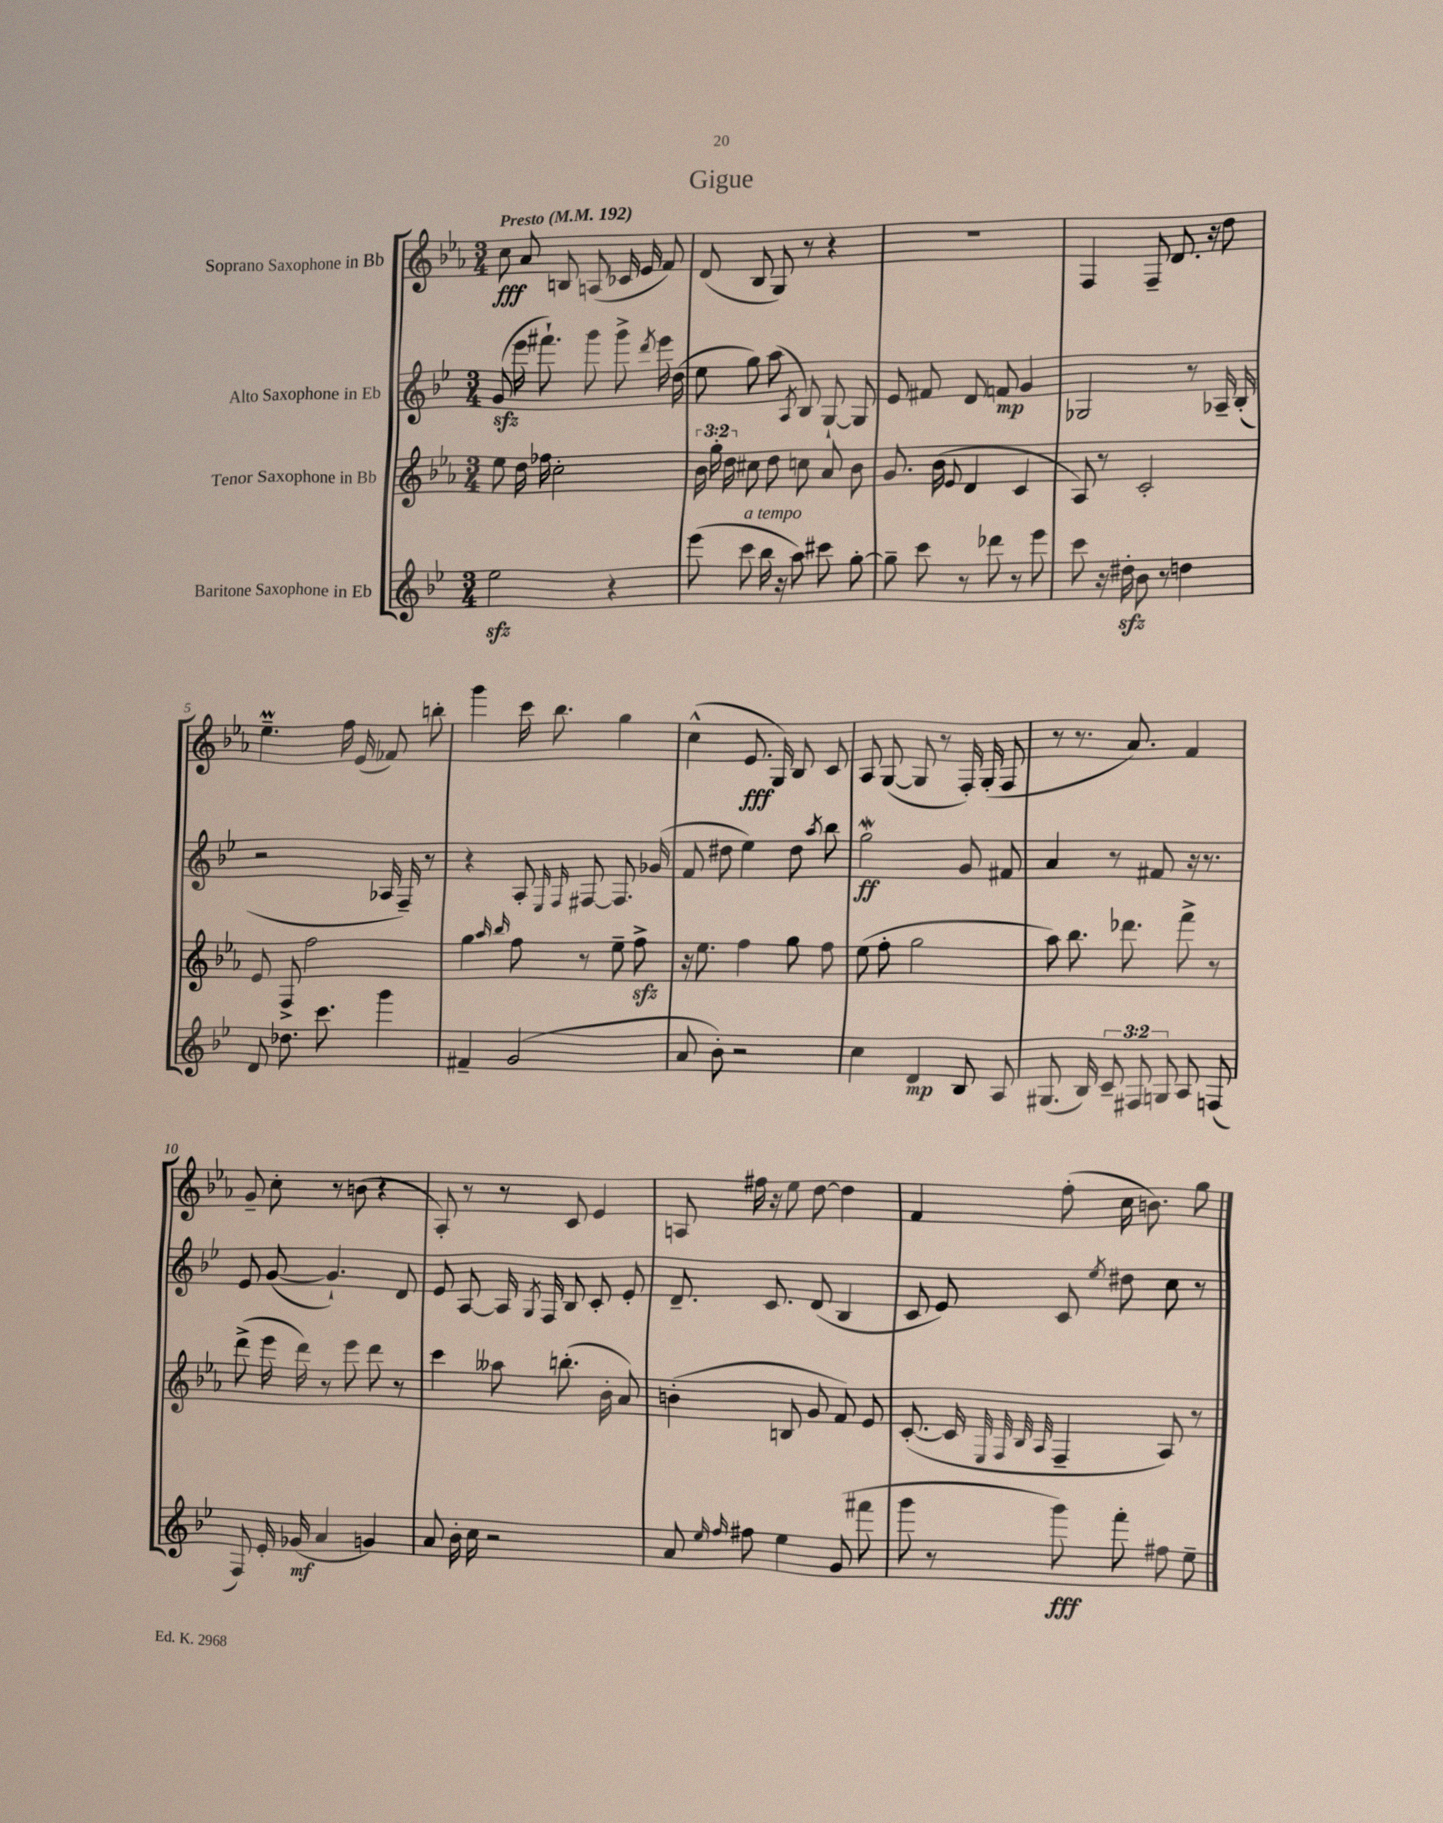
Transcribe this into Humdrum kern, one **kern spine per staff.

**kern	**dynam	**kern	**kern	**dynam	**kern	**dynam
*part4	*part4	*part3	*part2	*part2	*part1	*part1
*staff4	*staff4	*staff3	*staff2	*staff2	*staff1	*staff1
*I"Baritone Saxophone in Eb	*	*I"Tenor Saxophone in Bb	*I"Alto Saxophone in Eb	*	*I"Soprano Saxophone in Bb	*
*clefG2	*	*clefG2	*clefG2	*	*clefG2	*
*k[b-e-]	*	*k[b-e-a-]	*k[b-e-]	*	*k[b-e-a-]	*
*M3/4	*	*M3/4	*M3/4	*	*M3/4	*
*MM192	*	*MM192	*MM192	*	*MM192	*
=1	=1	=1	=1	=1	=1	=1
!	!	!	!	!	!LO:TX:a:B:t=Presto	!
2ee-zz\	.	8ee-\	(8gzz/	.	8cc\	fff
.	.	16dd\	16eee-\	.	8a-/	.
.	.	16ff-X\	8.fff#X`\)	.	.	.
.	.	2cc'\	.	.	8Bn/	.
.	.	.	8ggg\	.	(8An/	.
4r	.	.	8ggg^\	.	16c-X/	.
.	.	.	.	.	16e-/	.
.	.	.	8qddd/	.	.	.
.	.	.	16eee-\	.	8f/)	.
.	.	.	(16dd\	.	.	.
=2	=2	=2	=2	=2	=2	=2
(8eee-\	.	24b-\	8ee-\	.	(8d/	.
.	.	24gg'\	.	.	.	.
.	.	24dd\	.	.	.	.
!LO:TX:a:i:t=a tempo	!	!	!	!	!	!
8ccc\	.	8cc#X\	8gg\)	.	8B-/	.
16bb-\	.	8dd\	(8aa\	.	8G/)	.
16r	.	.	.	.	.	.
.	.	.	8qA/	.	.	.
8aa\)	.	8ccn\	8B-/)	.	8r	.
8ccc#X\	.	8a-/	[8G`/	.	4r	.
[8gg'\	.	8b-\	8G/]	.	.	.
=3	=3	=3	=3	=3	=3	=3
8gg~\]	.	8.g/	8e-/	.	2.r	.
8ccc\	.	.	8f#X/	.	.	.
.	.	(16b-\	.	.	.	.
.	.	8qqe-/	.	.	.	.
8r	.	4d/	8d/	.	.	.
8ddd-X\	.	.	8fn/	mp	.	.
8r	.	4c/	4g/	.	.	.
8eee-\	.	.	.	.	.	.
=4	=4	=4	=4	=4	=4	=4
8ccc\	.	8A-/)	2G-X/	.	4F/	.
16r	.	8r	.	.	.	.
16dd#Xzz'\	.	.	.	.	.	.
8b-\	.	2c'/	.	.	8F~/	.
8r	.	.	.	.	8.d/	.
4ddn\	.	.	8r	.	.	.
.	.	.	.	.	16r	.
.	.	.	16A-X~/	.	8dd\	.
.	.	.	(16B-'/	.	.	.
!!LO:LB:g=z
=5	=5	=5	=5	=5	=5	=5
8d/	.	8e-/	2r	.	4.ee-M~\	.
8.dd-X\	.	8F^/	.	.	.	.
.	.	2ff\	.	.	.	.
8.ccc\	.	.	.	.	.	.
.	.	.	.	.	16ff\	.
.	.	.	.	.	(16e-/	.
4ggg\	.	.	16A-X/	.	8f-X/)	.
.	.	.	16F~/)	.	.	.
.	.	.	8r	.	8bbn'\	.
=6	=6	=6	=6	=6	=6	=6
4f#X~/	.	4gg\	4r	.	4ggg\	.
.	.	16qqaa-/	.	.	.	.
.	.	16qqbb-/	.	.	.	.
(2g/	.	8ff\	8A'/	.	16ccc\	.
.	.	.	.	.	8.bb-\	.
.	.	.	16qqE-/	.	.	.
.	.	.	16qqF/	.	.	.
.	.	8r	[8F#X/	.	.	.
.	.	8ee-~\	8.F#/]	.	4gg\	.
.	.	8ffzz^\	.	.	.	.
.	.	.	(16g-X/	.	.	.
=7	=7	=7	=7	=7	=7	=7
8a/	.	16r	8f/	.	(4cc^^\	.
.	.	8.ee-\	.	.	.	.
8b-'\)	.	.	8dd#X\	.	.	.
2r	.	4ff\	4ee-\)	.	8.e-/	fff
.	.	.	.	.	16G/)	.
.	.	8gg\	8dd#\	.	8B-/	.
.	.	.	8qaa/	.	.	.
.	.	8ff\	8bb-\	.	8c/	.
=8	=8	=8	=8	=8	=8	=8
4cc\	.	(8ee-\	2ggW\	ff	8A-/	.
.	.	8ff'\	.	.	([8G/	.
4d/	mp	2gg\	.	.	8G/]	.
.	.	.	.	.	8r	.
8B-/	.	.	8g/	.	16F'/)	.
.	.	.	.	.	(16G'/	.
8A/	.	.	8f#X/	.	8F/	.
=9	=9	=9	=9	=9	=9	=9
(8.G#X/	.	8aa-\)	4a/	.	8r	.
.	.	8.bb-\	.	.	8.r	.
16B-/)	.	.	.	.	.	.
12c~/	.	.	8r	.	.	.
.	.	8.ddd-X\	.	.	8.a-/)	.
12F#X/	.	.	.	.	.	.
.	.	.	8f#X/	.	.	.
12Gn/	.	.	.	.	.	.
8A/	.	8fff^\	16r	.	4f/	.
.	.	.	8.r	.	.	.
(8Fn/	.	8r	.	.	.	.
!!LO:LB:g=z
=10	=10	=10	=10	=10	=10	=10
8F/)	.	(8ddd^\	8e-/	.	8g~/	.
16e-'/	.	16eee-\	([8g/	.	8cc'\	.
(16g-X/	mf	16ddd\)	.	.	.	.
4a/	.	8r	4.g`/])	.	8r	.
.	.	8eee-\	.	.	(8bn\	.
4gn/)	.	8ddd\	.	.	4r	.
.	.	8r	8d/	.	.	.
=11	=11	=11	=11	=11	=11	=11
8a/	.	4ccc\	8e-/	.	8A-'/)	.
16b-'\	.	.	[8A/	.	8r	.
16cc\	.	.	.	.	.	.
2r	.	8aa--X\	16A/]	.	8r	.
.	.	.	8qG/	.	.	.
.	.	.	16F/	.	.	.
.	.	(8.bbn'\	8B-/	.	8c/	.
.	.	.	8c'/	.	4e-/	.
.	.	16b-'\	.	.	.	.
.	.	8a-/)	8e-'/	.	.	.
=12	=12	=12	=12	=12	=12	=12
8a/	.	(4bn'\	8.d~/	.	8An/	.
16qqee-/	.	.	.	.	.	.
16qqff/	.	.	.	.	.	.
8ff#X\	.	.	.	.	16ff#X\	.
.	.	.	8.c/	.	16r	.
4ee-\	.	8Bn/	.	.	8ee-\	.
.	.	8g/	(8d/	.	[8dd\	.
(8g/	.	8f/)	4B-/	.	4dd\]	.
8fff#X\	.	8e-/	.	.	.	.
=13	=13	=13	=13	=13	=13	=13
8ggg\	.	([8.c'/	8c/	.	4f/	.
8r	.	.	8e-/)	.	.	.
.	.	16c/]	.	.	.	.
.	.	32qqE-/	.	.	.	.
.	.	32qqF/	.	.	.	.
.	.	32qqB-/	.	.	.	.
.	.	32qqA-/	.	.	.	.
8ggg\)	fff	4F~/	8c/	.	(8ff'\	.
.	.	.	8qee-/	.	.	.
8fff'\	.	.	8dd#X\	.	16cc\	.
.	.	.	.	.	8.bn\)	.
8ff#X\	.	8A-/)	8cc\	.	.	.
8ee-~\	.	8r	8r	.	8gg\	.
==	==	==	==	==	==	==
*-	*-	*-	*-	*-	*-	*-
